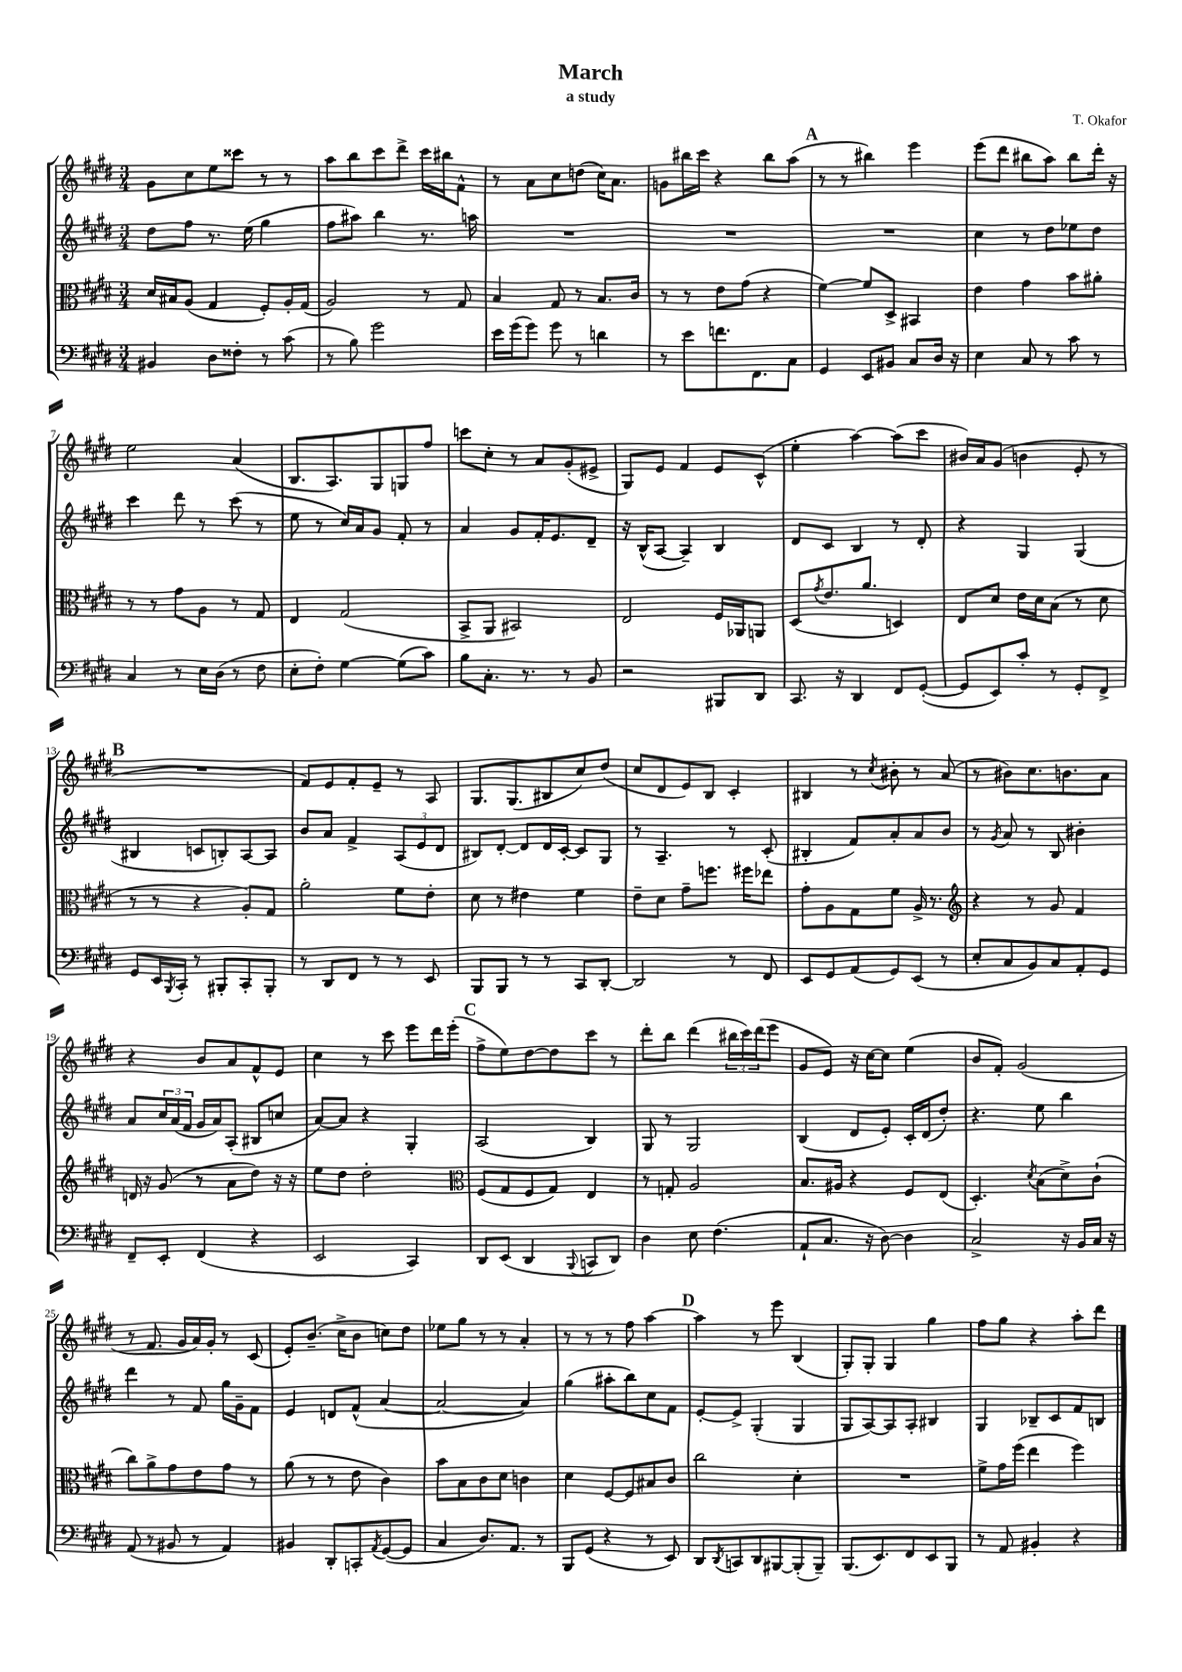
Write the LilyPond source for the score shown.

\header { title = "March" composer = "T. Okafor" subtitle = "a study" }
<<
\new StaffGroup <<
\new Staff = "s0" {
    \clef treble \key e \major \numericTimeSignature \time 3/4
    gis'8 cis''8 e''8 cisis'''8 r8 r8 |
    a''8 b''8 cis'''8 dis'''8-> cis'''16 bis''16 fis'8-^ |
    r8 a'8 cis''8 d''8( cis''16) a'8. |
    g'8 bis''16 cis'''16 r4 bis''8 a''8( |
    \mark \markup { \bold "A" } r8 r8 bis''4) e'''4 |
    e'''8( dis'''8 bis''8 a''8) bis''8 dis'''16-. r16 |
    e''2 a'4( |
    b8. a8.) gis8 g8 fis''8 |
    c'''8 cis''8-. r8 a'8 gis'8-.( eis'8-> |
    gis8) e'8 fis'4 e'8 cis'8-^( |
    e''4-. a''4~) a''8( cis'''8 |
    bis'16) a'16 gis'8( b'4 e'8-. r8 |
    \mark \markup { \bold "B" } R2. |
    fis'8) e'8 fis'8-. e'8-- r8 a8 |
    gis8. gis8.( bis8 cis''8) dis''8( |
    cis''8 dis'8 e'8) b8 cis'4-. |
    bis4 r8 \acciaccatura { cis''8 } bis'8-. r8 a'8( |
    r8 bis'8) cis''8. b'8. a'8 |
    r4 b'8 a'8 fis'8-^ e'8 |
    cis''4 r8 cis'''8 e'''8 dis'''16 e'''16-.( |
    \mark \markup { \bold "C" } fis''8-> e''8) dis''8~ dis''8 cis'''8 r8 |
    dis'''8-. b''8 dis'''4( \tuplet 3/2 { bis''16 cis'''16) dis'''16( } e'''8 |
    gis'8 e'8) r16 cis''16~ cis''8 e''4( |
    b'8 fis'8-.) gis'2( |
    r8 fis'8. gis'16 a'16) gis'16-. r8 cis'8( |
    e'8-.) b'8.--( cis''16-> b'8 c''8) dis''8 |
    ees''8 gis''8 r8 r8 a'4-. |
    r8 r8 r8 fis''8 a''4~ |
    \mark \markup { \bold "D" } a''4 r8 e'''8 b4( |
    gis8-.) gis8-. gis4 gis''4 |
    fis''8 gis''8 r4 a''8-. dis'''8 \bar "|." |
}
\new Staff = "s1" {
    \clef treble \key e \major \numericTimeSignature \time 3/4
    dis''8 fis''8 r8. e''16( gis''4 |
    fis''8 ais''8) b''4 r8. a''16 |
    R2. |
    R2. |
    \mark \markup { \bold "A" } R2. |
    cis''4 r8 dis''8 ees''8 dis''8 |
    cis'''4 dis'''8 r8 cis'''8( r8 |
    e''8 r8 cis''16) a'16 gis'8 fis'8-. r8 |
    a'4 gis'8 fis'16-. e'8. dis'8-- |
    r16 b16-^( a8~ a4--) b4 |
    dis'8 cis'8 b4 r8 dis'8-. |
    r4 gis4 gis4( |
    \mark \markup { \bold "B" } bis4 c'8 b8-.) a8~ a8 |
    b'8 a'8 fis'4-> \tuplet 3/2 { a8( e'8 dis'8 } |
    bis8) dis'8~-. dis'8 dis'16 cis'16~-. cis'8 gis8 |
    r8 a4.-- r8 cis'8-.( |
    bis4-. fis'8) a'8-. a'8 b'8 |
    r8 \acciaccatura { gis'8 } a'8 r8 b8 bis'4-. |
    a'8 \tuplet 3/2 { cis''16 a'16( fis'16 } gis'16 a'16) a8-.( bis8 c''8 |
    a'8~) a'8 r4 gis4-. |
    \mark \markup { \bold "C" } a2( b4) |
    gis8 r8 gis2 |
    b4( dis'8 e'8-.) cis'16-. dis'16( dis''8-.) |
    r4. e''8 b''4 |
    dis'''4 r8 fis'8 gis''16 gis'16-- fis'8 |
    e'4 d'8 fis'8-^( a'4~ |
    a'2~ a'4) |
    gis''4( ais''8-. b''8) cis''8 fis'8 |
    \mark \markup { \bold "D" } e'8~-. e'8-> gis4-.( gis4 |
    gis8 a8~) a8 a8-. bis4 |
    gis4 bes8-- cis'8 fis'8 b8 \bar "|." |
}
\new Staff = "s2" {
    \clef alto \key e \major \numericTimeSignature \time 3/4
    dis'16 bis16 a8( gis4 fis8-.) a16-. gis16( |
    a2) r8 gis8 |
    b4 gis8 r8 b8. cis'16 |
    r8 r8 e'8 gis'8( r4 |
    \mark \markup { \bold "A" } fis'4~) fis'8 dis8-> bis,4 |
    e'4 gis'4 b'8 ais'8-. |
    r8 r8 gis'8 a8 r8 gis8 |
    e4 gis2( |
    b,8-> a,8 bis,2) |
    e2 fis16 aes,16 a,8 |
    dis8( \acciaccatura { gis'8 } e'8. a'8. d4) |
    e8 dis'8 e'16 dis'16 b8( r8 dis'8 |
    \mark \markup { \bold "B" } r8 r8 r4 a8-.) gis8 |
    a'2-. fis'8 e'8-. |
    dis'8 r8 eis'4 fis'4 |
    e'8-- dis'8 gis'8-- f''8. fis''16 ees''8 |
    gis'8-. a8 gis8 fis'8 a16-> r8. |
    \clef treble r4 r8 gis'8 fis'4 |
    d'16 r16 gis'8( r8 a'8 dis''8) r16 r16 |
    e''8 dis''8 dis''2-. |
    \mark \markup { \bold "C" } \clef alto fis8( gis8 fis8 gis8) e4 |
    r8 g8-. a2 |
    b8. ais16 r4 fis8 e8( |
    dis4.-.) \acciaccatura { dis'8 } b8( dis'8->) cis'8-!( |
    cis''8) a'8-> gis'8 e'8 gis'8 r8 |
    a'8( r8 r8 e'8 cis'4) |
    b'8 b8 cis'8 dis'8 c'4 |
    dis'4 fis8~ fis8 bis8 cis'8 |
    \mark \markup { \bold "D" } cis''2 dis'4-. |
    R2. |
    fis'8-> gis'16 fis''16( e''4 fis''4) \bar "|." |
}
\new Staff = "s3" {
    \clef bass \key e \major \numericTimeSignature \time 3/4
    bis,4 dis8 fisis8-. r8 cis'8( |
    r8 b8) gis'2 |
    e'16 gis'16( gis'8) gis'8 r8 d'4 |
    r8 e'8 f'8. fis,8. cis8 |
    \mark \markup { \bold "A" } gis,4 e,8 bis,8 cis8 dis16 r16 |
    e4 cis8 r8 cis'8 r8 |
    cis4 r8 e16 dis16( r8 fis8 |
    e8-. fis8-.) gis4~ gis8( cis'8) |
    b8 cis8.-. r8. r8 b,8 |
    r2 bis,,8 dis,8 |
    cis,8. r16 dis,4 fis,8 gis,8~-.( |
    gis,8 e,8) cis'8-. r8 gis,8-. fis,8-> |
    \mark \markup { \bold "B" } gis,8 e,16 \acciaccatura { b,,8 } cis,16-. r8 bis,,8-. cis,8-. bis,,8-. |
    r8 dis,8 fis,8 r8 r8 e,8 |
    b,,8 b,,8 r8 r8 cis,8 dis,8~-. |
    dis,2 r8 fis,8 |
    e,8 gis,8 a,8( gis,8) e,8( r8 |
    e8-. cis8 b,8) cis8 a,8-. gis,8 |
    fis,8-- e,8-. fis,4( r4 |
    e,2 cis,4) |
    \mark \markup { \bold "C" } dis,8 e,8( dis,4 \appoggiatura { b,,8 } c,8 dis,8) |
    dis4 e8 fis4.( |
    a,8-! cis8. r16 dis8~) dis4 |
    cis2-> r16 b,16 cis16 r16 |
    a,8( r8 bis,8 r8 a,4) |
    bis,4 dis,8-. c,8-. \acciaccatura { a,8 } gis,8~( gis,8 |
    cis4 dis8.) a,8. r8 |
    b,,8 gis,8( r4 r8 e,8) |
    \mark \markup { \bold "D" } dis,8 \acciaccatura { dis,8 } c,8 dis,8 bis,,8~ bis,,8-.( bis,,8--) |
    b,,8.( e,8.) fis,8 e,8 b,,8 |
    r8 a,8 bis,4-. r4 \bar "|." |
}
>>
>>
